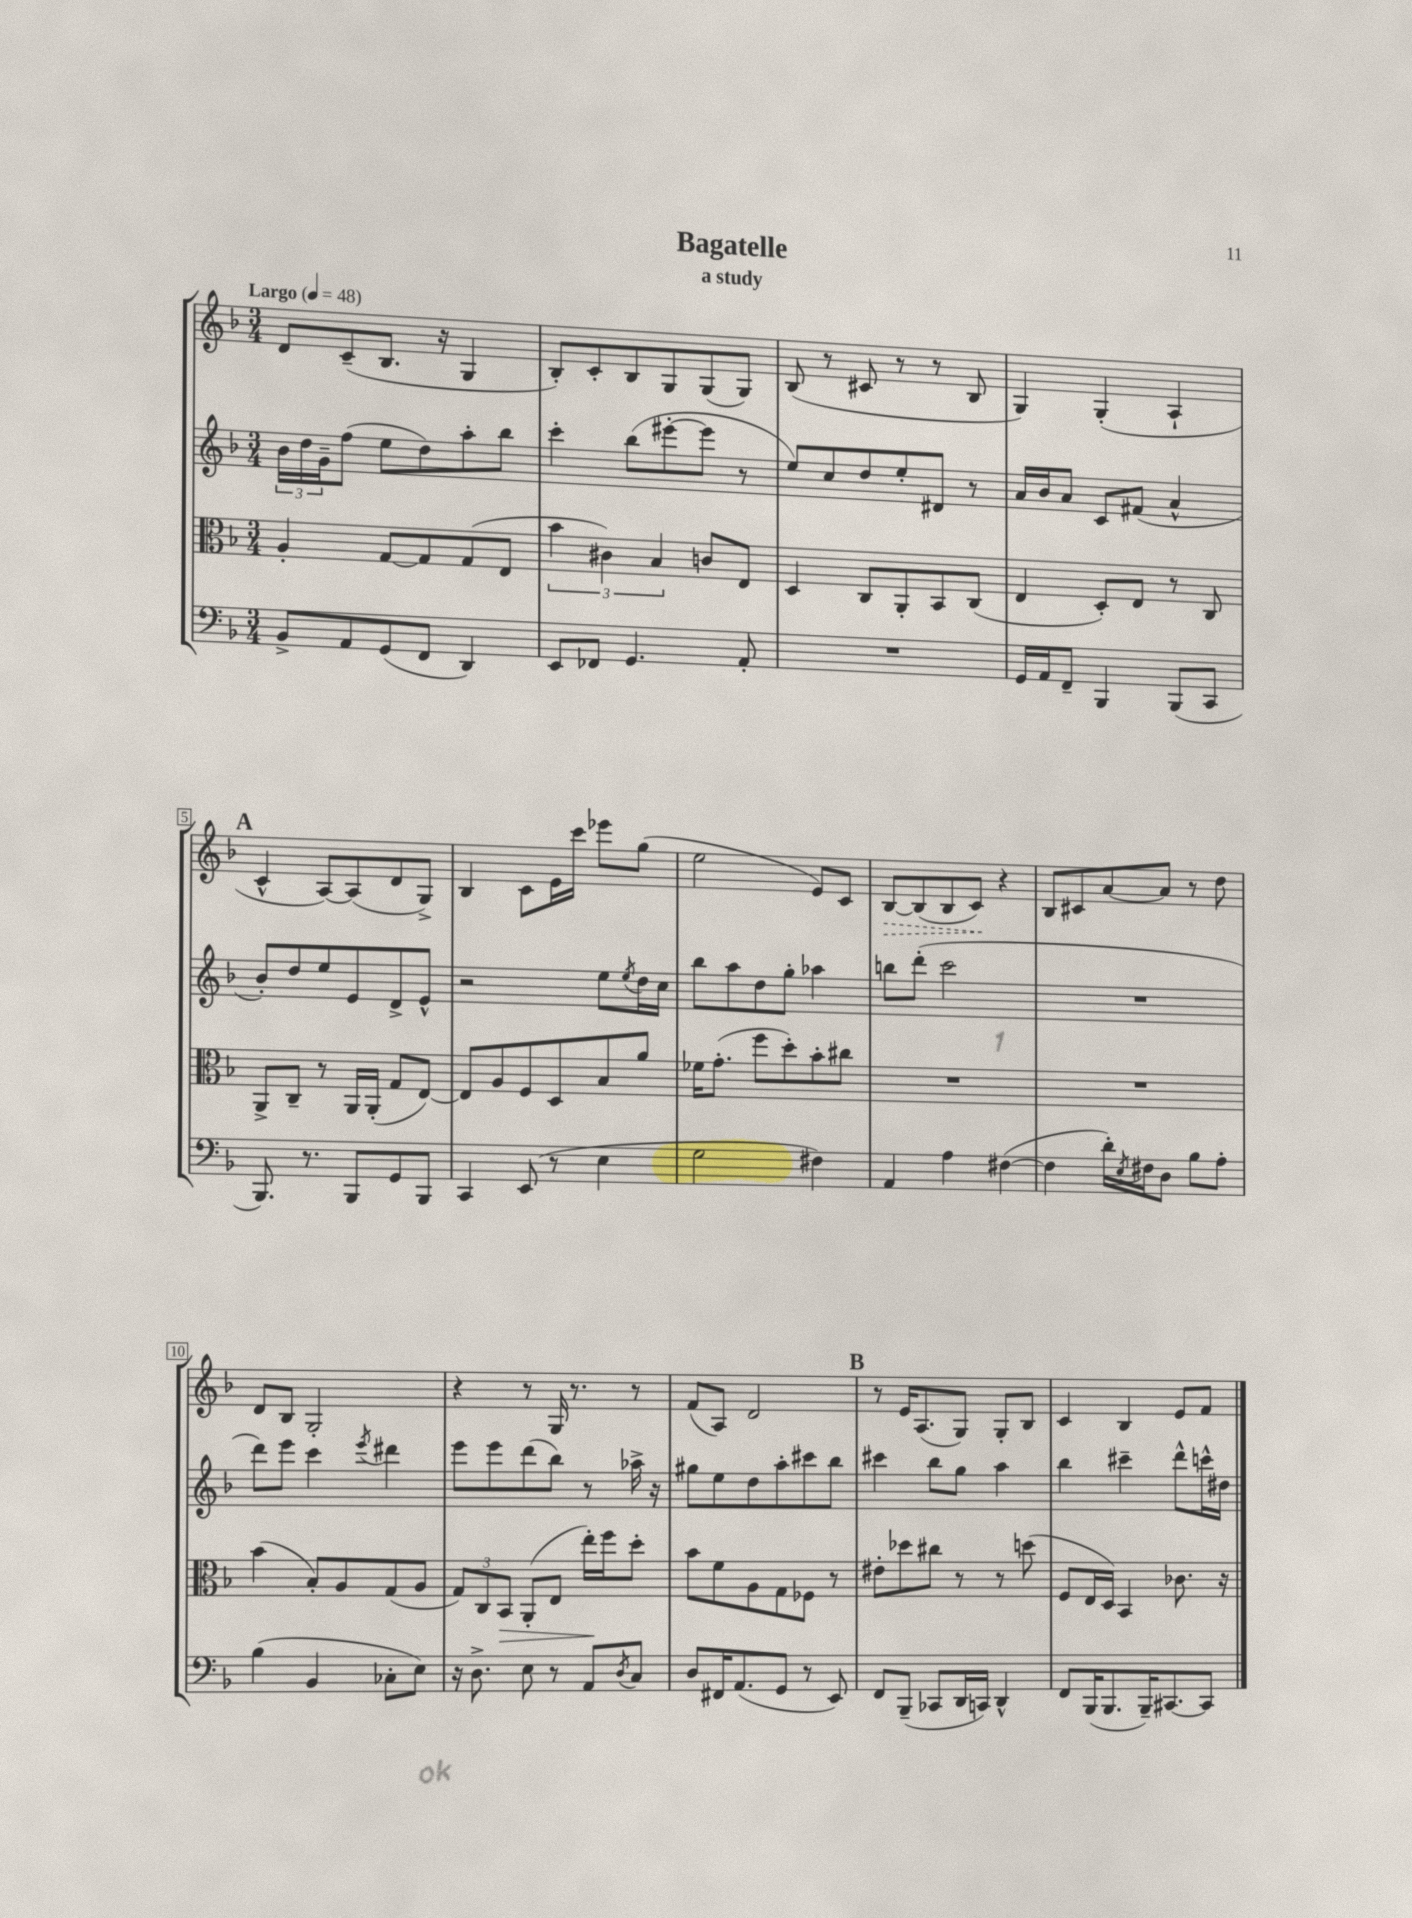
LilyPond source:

\header { title = "Bagatelle" subtitle = "a study" }
<<
\new StaffGroup <<
\new Staff = "s0" {
    \clef treble \key f \major \numericTimeSignature \time 3/4 \tempo "Largo" 4 = 48
    d'8 c'8--( bes8. r16 g4 |
    bes8-.) c'8-. bes8 g8 g8( g8) |
    bes8( r8 cis'8 r8 r8 bes8 |
    g4) g4-.( a4-! |
    \mark \markup { \bold "A" } c'4-^ a8~) a8( d'8 g8->) |
    bes4 c'8 e'16 c'''16 ees'''8 g''8( |
    e''2 e'8) c'8 |
    \once \override Hairpin.style = #'dashed-line bes8~\> bes8( bes8 c'8\!) r4 |
    bes8 cis'8 a'8~ a'8 r8 d''8 |
    d'8 bes8 g2-. |
    r4 r8 g16 r8. r8 |
    f'8( a8) d'2 |
    \mark \markup { \bold "B" } r8 e'16 a8.( g8) g8-. bes8 |
    c'4 bes4 e'8 f'8 \bar "|." |
}
\new Staff = "s1" {
    \clef treble \key f \major \numericTimeSignature \time 3/4
    \tuplet 3/2 { bes'16 d''16 g'16-- } f''8( e''8 d''8) a''8-. bes''8 |
    c'''4-. bes''8( eis'''8~-. eis'''8 r8 |
    e''8) c''8 d''8 e''8-. dis'8 r8 |
    a'16 bes'16 a'8 c'8 fis'8( a'4-^ |
    \mark \markup { \bold "A" } bes'8-.) d''8 e''8 e'8 d'8-> e'8-^ |
    r2 e''8 \acciaccatura { e''8 } d''16 c''16 |
    bes''8 a''8 d''8 g''8-. aes''4 |
    b''8 d'''8-.( c'''2 |
    R2. |
    d'''8) e'''8 c'''4 \acciaccatura { e'''8 } dis'''4 |
    e'''8 e'''8 d'''8( bes''8) r8 aes''16-> r16 |
    gis''8 e''8 d''8 a''8-. cis'''8 bes''8 |
    \mark \markup { \bold "B" } cis'''4 bes''8 g''8 a''4 |
    bes''4 cis'''4-- d'''8-^ c'''16-^ dis''16 \bar "|." |
}
\new Staff = "s2" {
    \clef alto \key f \major \numericTimeSignature \time 3/4
    a4-. g8~ g8 g8( e8 |
    \tuplet 3/2 { bes'4 cis'4) bes4 } c'8 e8 |
    d4 c8 a,8-. bes,8 c8( |
    e4 d8-.) e8 r8 c8 |
    \mark \markup { \bold "A" } a,8-> c8-- r8 a,16 a,16-.( g8 e8~) |
    e8 a8 f8 d8 bes8 a'8 |
    fes'16 g'8.-.( f''8 d''8-.) bes'8-. cis''8 |
    R2. |
    R2. |
    bes'4( bes8-.) a8 g8( a8 |
    \tuplet 3/2 { g8) c8 bes,8\> } a,8-.( e8 e''16-.\!) f''16 d''8-. |
    bes'8 f'8 a8 g8 fes8 r8 |
    \mark \markup { \bold "B" } eis'8-. des''8 cis''8 r8 r8 d''8( |
    f8 e16 d16) bes,4 ces'8. r16 \bar "|." |
}
\new Staff = "s3" {
    \clef bass \key f \major \numericTimeSignature \time 3/4
    bes,8-> a,8 g,8( f,8 d,4) |
    e,8 fes,8 g,4. a,8-. |
    R2. |
    g,16 a,16 f,8-- bes,,4 bes,,8( c,8 |
    \mark \markup { \bold "A" } bes,,8.) r8. bes,,8 g,8 bes,,8 |
    c,4 e,8( r8 e4 |
    g2 fis4) |
    a,4 a4 fis4~( |
    fis4 d'16-.) \acciaccatura { e8 } fis16 d8 bes8 a8-. |
    bes4( bes,4 ces8-. e8) |
    r16 d8.-> e8 r8 a,8 \acciaccatura { d8 } c8 |
    d8 fis,16 a,8.( g,8 r8 e,8) |
    \mark \markup { \bold "B" } f,8 bes,,8--( ces,8 d,16 c,16) d,4-^ |
    f,8 bes,,16( bes,,8. bes,,16--) cis,8.~ cis,8 \bar "|." |
}
>>
>>
\layout { \context { \Score \override BarNumber.stencil = #(make-stencil-boxer 0.1 0.3 ly:text-interface::print) } }
